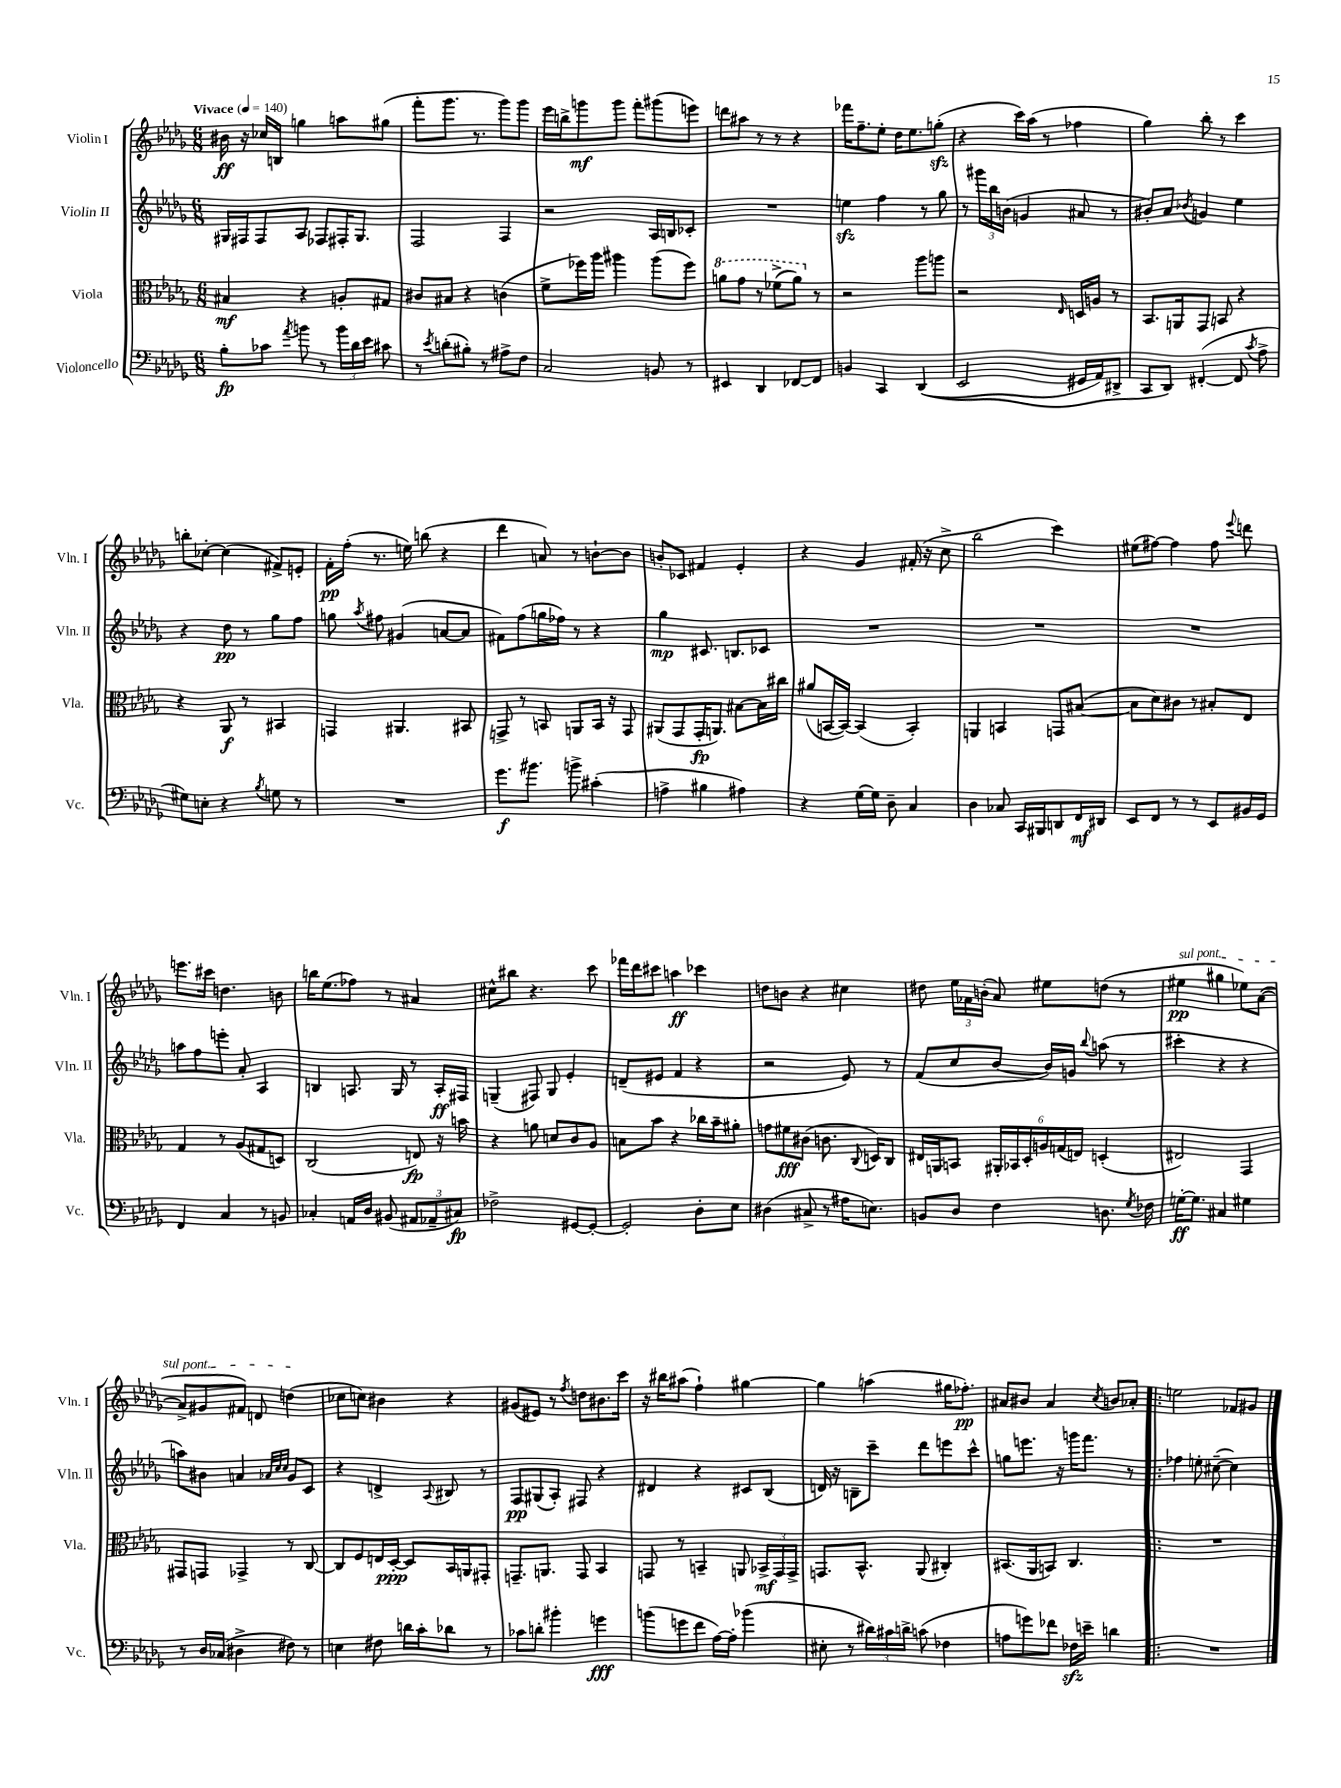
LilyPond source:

<<
\new StaffGroup <<
\new Staff = "s0" \with { instrumentName = "Violin I" shortInstrumentName = "Vln. I" } {
    \clef treble \key des \major \numericTimeSignature \time 6/8 \tempo "Vivace" 4 = 140
    \autoBeamOff bis'16\ff r16 ces''16[ b16] g''4 a''8[ gis''8]( |
    f'''8[-. ges'''8.] r8. ges'''8[) ges'''8] |
    ees'''16[ b''16-> g'''8\mf g'''8] f'''8[-. gis'''8( e'''8]) |
    d'''8[ ais''8] r8 r8 r4 |
    fes'''16[ f''8.-- ees''8]-. des''16[ ees''8. g''8]-.\sfz( |
    r4 c'''16[) aes''16]( r8 fes''4 |
    ges''4) bes''8-. r8 c'''4 |
    b''8[-. ces''8]~-. ces''4( fis'8[->) e'8]-. |
    f'16[-.\pp f''16]-.( r8. e''16) b''8( r4 |
    des'''4 a'8) r8 b'8[~-! b'8] |
    b'8[-. ces'8] fis'4 ees'4-. |
    r4 ges'4 fis'16-.( r16 c''8-> |
    bes''2 c'''4) |
    eis''8[( fis''8]~) fis''4 fis''8 \appoggiatura { ees'''8 } d'''8 |
    e'''8.[ cis'''16] d''4. b'8 |
    b''16[ ees''8.( fes''8]) r8 ais'4 |
    cis''8[-^ bis''8] r4. c'''8 |
    fes'''16[ des'''16 cis'''8] a''4\ff ces'''4 |
    d''8[ b'8] r4 cis''4 |
    dis''8 \tuplet 3/2 { ees''16[ fes'16 b'16]-.( } aes'8) eis''8[ d''8]( r8 |
    \once \override TextSpanner.bound-details.left.text = \markup { \italic "sul pont." } eis''4\pp\startTextSpan gis''4 ees''8[) aes'8]~( |
    aes'8[-> gis'8 fis'8]) d'8 d''4\stopTextSpan( |
    ces''8[ c''8]) bis'4 r4 |
    gis'8[( eis'8]) r8 \acciaccatura { f''8 } d''8[ bis'8. c'''16] |
    r16 bis''16[ ais''8]( f''4-!) gis''4~ |
    gis''4 a''4( gis''16[ fes''8.]-.\pp) |
    ais'8[ bis'8] ais'4 \acciaccatura { c''8 } b'8[ aes'8]-. |
    \bar ".|:" e''2 fes'8[ gis'8] \bar "|." |
}
\new Staff = "s1" \with { instrumentName = "Violin II" shortInstrumentName = "Vln. II" } {
    \clef treble \key des \major \numericTimeSignature \time 6/8
    \autoBeamOff gis16[ fis16 fis8 aes8] fes8[ fis16-. gis8.] |
    f2 f4 |
    r2 aes16[ b16 ces'8]-. |
    R2. |
    e''4\sfz f''4 r8 ges''8 |
    r8 \tuplet 3/2 { gis'''16[ bes''16 b'16]( } g'4 ais'8 r8 |
    bis'8[-.) aes'8] \acciaccatura { bes'8 } g'4 ees''4 |
    r4 des''8\pp r8 ges''8[ f''8] |
    g''8 \acciaccatura { aes''8 } fis''8 gis'4( a'8[~ a'8] |
    fis'8[) f''8( g''16 fes''16]) r8 r4 |
    ges''4\mp cis'8. b8.[ ces'8] |
    R2. |
    R2. |
    R2. |
    a''8[ f''8 e'''8]-. aes'8-. aes4 |
    b4 a8. ges16 r8 a16[-.\ff fis16] |
    g4--( fis8) g8 ees'4-. |
    d'8[--( eis'8] f'4 r4 |
    r2 ees'8) r8 |
    f'8[( c''8 bes'8]~ bes'16[) g'16] \appoggiatura { bes''8 } a''8( r8 |
    cis'''4-. r4 r4 |
    a''8[) bis'8] a'4 \grace { aes'32[ c''32 c''32] } ges'8[ c'8] |
    r4 d'4-> \appoggiatura { aes8 } bis8 r8 |
    f8[\pp gis8( aes8]-.) fis8 r4 |
    dis'4 r4 cis'8[ bes8]( |
    d'16) r16 b8[-- c'''8]-- des'''8[ e'''8 c'''8]-^ |
    g''8[ e'''8.] r16 g'''16[ f'''8.] r8 |
    \bar ".|:" fes''4 e''8-. cis''8~--( cis''4) \bar "|." |
}
\new Staff = "s2" \with { instrumentName = "Viola" shortInstrumentName = "Vla." } {
    \clef alto \key des \major \numericTimeSignature \time 6/8
    \autoBeamOff bis4\mf r4 a8[-. gis8] |
    cis'8[ bis8] r4 c'4( |
    f'8[-> fes''16) aes''16] ais''4 ais''8[( fes''8]) |
    \ottava #1 a''8[ ges''8] r8 fes''8[->( a''8]) \ottava #0 r8 |
    r2 aes''8[ a''8] |
    r2 \grace { ees16 } d16[ a16] r8 |
    bes,8.[ a,16 ges,8] b,8 r4 |
    r4 aes,8\f r8 bis,4 |
    g,4 ais,4. bis,8 |
    g,8-> r8 b,8 a,8[ b,16] r16 g,8 |
    ais,8[( ges,8 ges,16-.\fp a,8.]) bis8[~ bis16 cis''16] |
    ais'8[( b,16~ b,16]~) b,4( b,4-.) |
    a,4 b,4 g,8[ bis8]~( |
    bis8[ des'8) cis'8] r8 bis8[-. ees8] |
    ges4 r8 aes8[( gis8 d8]) |
    c2( e8\fp) r16 b'16 |
    r4 a'8 d'8[ c'8 aes8] |
    b8[ bes'8] r4 ces''16[ bes'16-- ais'8]-. |
    g'8[ fis'8\fff cis'8]( c'8. \appoggiatura { c8 } d16[) c8] |
    eis16[ a,16 b,8] \tuplet 6/4 { ais,16[-. bes,16 des16-. a16 g16( e16]) } d4-.( |
    eis2) ges,4 |
    gis,8[ g,8] ges,4-> r8 c8~ |
    c8[ f8 e16 des16]~-.\ppp des8[ bes,16 a,16 gis,8]-. |
    g,8.[-- a,8.] g,8 bes,4 |
    g,8 r8 b,4-- a,8 \tuplet 3/2 { bes,16[->\mf g,16 g,16]-> } |
    g,8.[ bes,8.]-^ aes,8( cis4-.) |
    bis,8.[( aes,16 b,8]) c4. |
    \bar ".|:" R2. \bar "|." |
}
\new Staff = "s3" \with { instrumentName = "Violoncello" shortInstrumentName = "Vc." } {
    \clef bass \key des \major \numericTimeSignature \time 6/8
    \autoBeamOff bes8[-.\fp ces'8] \acciaccatura { aes'8 } b'8 r8 \tuplet 3/2 { b'16[ des'16 ees'16] } cis'8 |
    r8 \acciaccatura { ees'8 } d'8[-.( bis8]-.) r8 ais8[-> f8] |
    c2 b,8 r8 |
    eis,4 des,4 fes,8[~ fes,8] |
    b,4 c,4 des,4(\( |
    ees,2 gis,16[ aes,16) dis,8]-> |
    c,8[ des,8]\) fis,4~-.( fis,8 \acciaccatura { c'8 } aes8-> |
    gis8[) e8]-. r4 \acciaccatura { bes8 } g8 r8 |
    R2. |
    ges'8.[\f bis'8.] b'8-> cis'4-.( |
    a4-> bis4 ais4) |
    r4 ges16[~ ges16] des8-- c4 |
    des4 ces8 c,16[ bis,,16 d,8 f,16\mf dis,16] |
    ees,8[ f,8] r8 r8 ees,8[ bis,16 ges,16] |
    f,4 c4 r8 b,8 |
    ces4-. a,16[ des16] bis,8( \tuplet 3/2 { ais,8[ aes,8-- cis8]\fp) } |
    fes2-> gis,8[~ gis,8]~-. |
    gis,2-. des8[-. ees8] |
    dis4( cis8-> r8 ais16[ e8.]) |
    b,8[ des8] f4 d8. \acciaccatura { ges8 } fes16 |
    g16[~-.\ff g8.] cis4 gis4 |
    r8 des16[ ces16]( dis4-> fis8) r8 |
    e4 fis8 d'16[ c'16-. des'8] r8 |
    ces'8[ d'8]-. bis'4-. g'4\fff |
    b'8[( g'8 f'8] aes16[~) aes16]-. bes'4( |
    eis8-. r8 \tuplet 3/2 { dis'16[) cis'16 d'16]-> } c'8( fes4 |
    a8[ g'8) fes'8] fes16[\sfz e'16]-- d'4 |
    \bar ".|:" R2. \bar "|." |
}
>>
>>
\layout { \context { \Score \remove "Bar_number_engraver" } }
